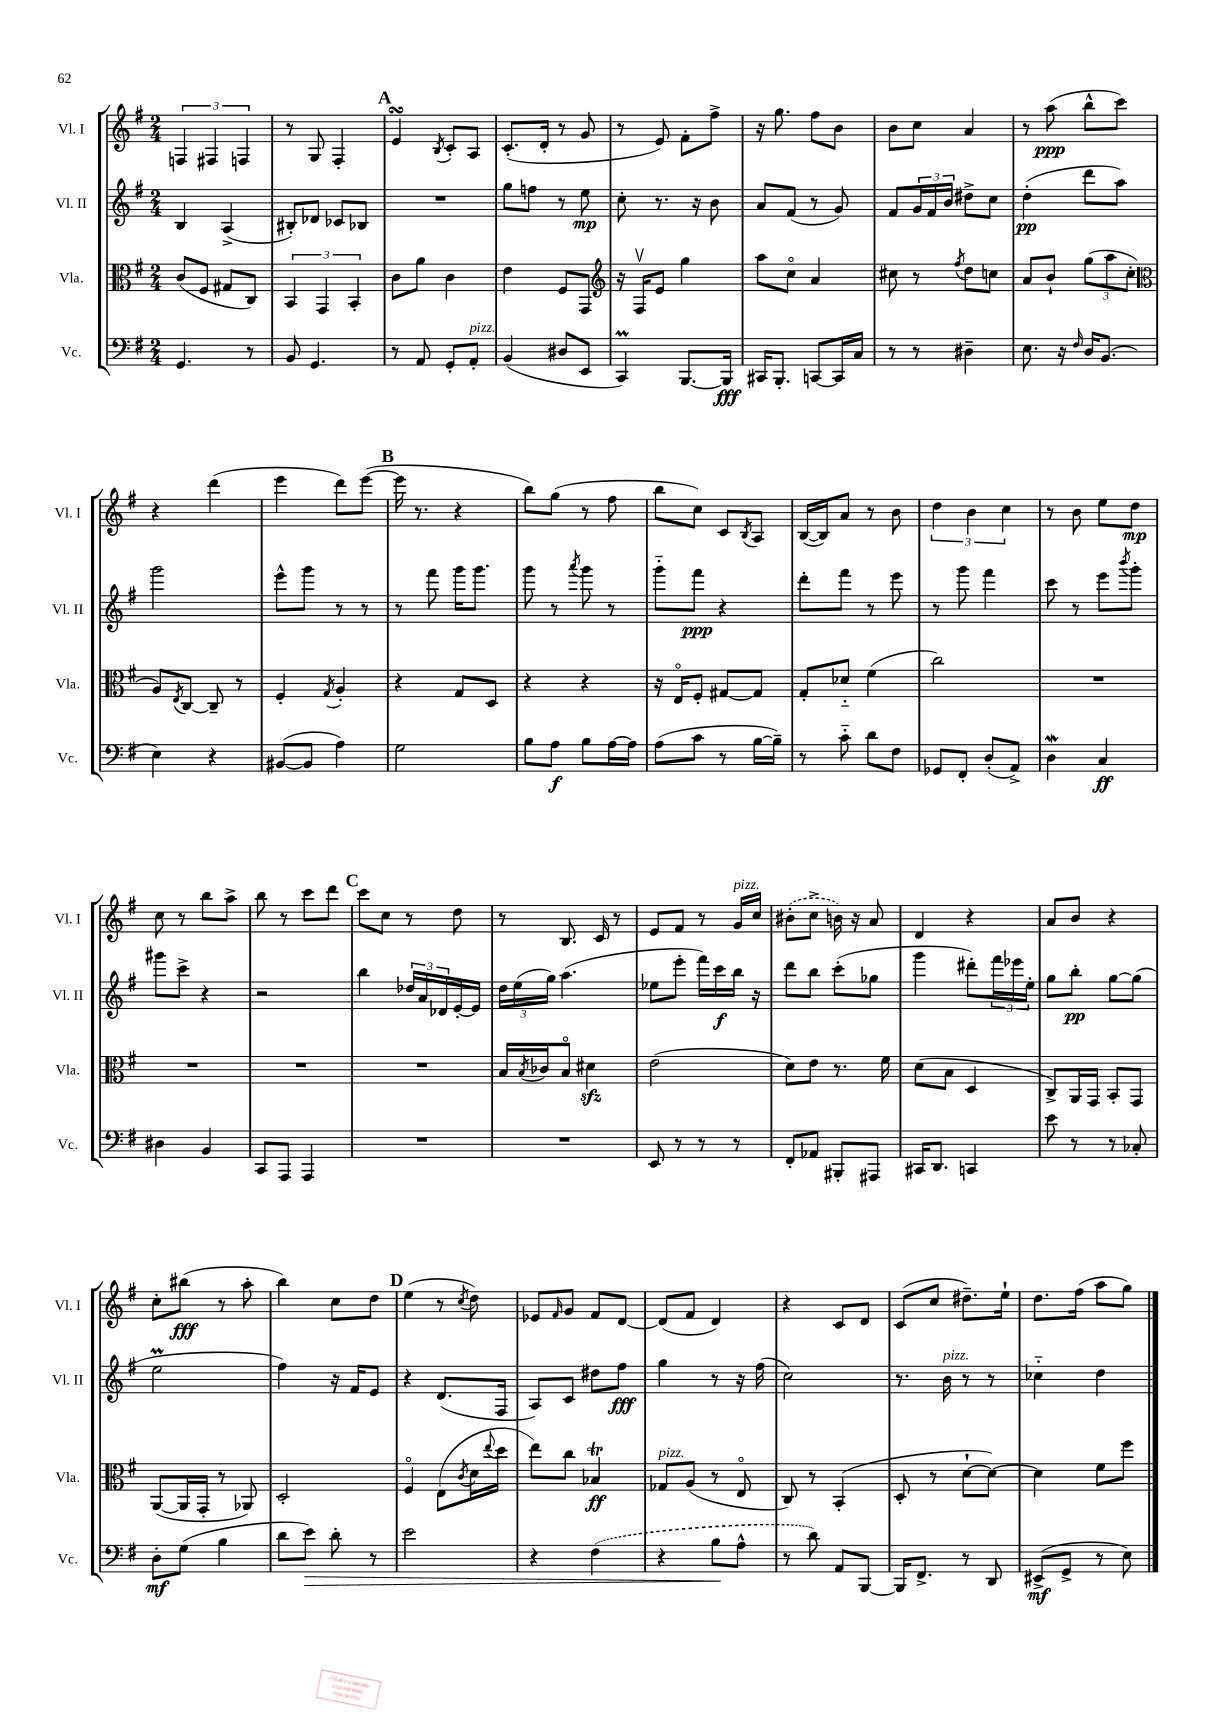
<<
\new StaffGroup <<
\new Staff = "s0" \with { instrumentName = "Vl. I" shortInstrumentName = "Vl. I" } {
    \clef treble \key g \major \numericTimeSignature \time 2/4
    \tuplet 3/2 { f4 fis4 f4 } |
    r8 g8 fis4-. |
    \mark \markup { \bold "A" } e'4\turn \acciaccatura { b8 } c'8-. a8 |
    c'8.-.( d'16-. r8 g'8 |
    r8 e'8) fis'8-. fis''8-> |
    r16 g''8. fis''8 b'8 |
    b'8 c''8 a'4 |
    r8 a''8\ppp( b''8-^ c'''8) |
    r4 d'''4( |
    e'''4 d'''8) e'''8~( |
    \mark \markup { \bold "B" } e'''16 r8. r4 |
    b''8) g''8( r8 fis''8 |
    b''8 c''8) c'8 \acciaccatura { b8 } a8 |
    b16~( b16) a'8 r8 b'8 |
    \tuplet 3/2 { d''4 b'4 c''4 } |
    r8 b'8 e''8 d''8\mp |
    c''8 r8 b''8 a''8-> |
    b''8 r8 c'''8 d'''8 |
    \mark \markup { \bold "C" } c'''8 c''8 r8 d''8 |
    r8 b8. c'16 r8 |
    e'8 fis'8 r8 g'16^\markup { \italic "pizz." } c''16 |
    \once \slurDashed bis'8-.( c''8-> b'16) r16 a'8 |
    d'4 r4 |
    a'8 b'8 r4 |
    c''8-. bis''8\fff( r8 a''8-. |
    b''4) c''8 d''8 |
    \mark \markup { \bold "D" } e''4( r8 \acciaccatura { c''8 } d''8) |
    ees'8 \grace { fis'16 } g'8 fis'8 d'8~ |
    d'8( fis'8 d'4) |
    r4 c'8 d'8 |
    c'8( c''8 dis''8.--) e''16-! |
    d''8. fis''16( a''8 g''8) \bar "|." |
}
\new Staff = "s1" \with { instrumentName = "Vl. II" shortInstrumentName = "Vl. II" } {
    \clef treble \key g \major \numericTimeSignature \time 2/4
    b4 a4->( |
    bis8-.) des'8 ces'8 bes8 |
    \mark \markup { \bold "A" } R2 |
    g''8 f''8 r8 e''8\mp |
    c''8-. r8. r16 b'8 |
    a'8 fis'8( r8 g'8) |
    fis'8 \tuplet 3/2 { g'16 fis'16 b'16 } dis''8-> c''8 |
    d''4-.\pp( d'''8 a''8) |
    g'''2 |
    e'''8-^ g'''8 r8 r8 |
    \mark \markup { \bold "B" } r8 fis'''8 g'''16 g'''8. |
    g'''8 r8 \acciaccatura { a'''8 } g'''8 r8 |
    g'''8-_ fis'''8\ppp r4 |
    d'''8-. fis'''8 r8 e'''8 |
    r8 g'''8 fis'''4 |
    c'''8 r8 e'''8 \acciaccatura { b'''8 } g'''8-. |
    gis'''8 c'''8-> r4 |
    r2 |
    \mark \markup { \bold "C" } b''4 \tuplet 3/2 { des''16 a'16 des'16 } e'16~-. e'16 |
    \tuplet 3/2 { d''16 e''16( g''16) } a''4.( |
    ees''8 e'''8-. fis'''16) c'''16\f b''16 r16 |
    d'''8 b''8 c'''8-.( ges''8 |
    g'''4 dis'''8-.) \tuplet 3/2 { fis'''16 ees'''16 e''16-. } |
    g''8 b''8-.\pp g''8~ g''8( |
    e''2\prall |
    fis''4) r16 fis'16 e'8 |
    \mark \markup { \bold "D" } r4 d'8.( fis16 |
    a8) c'8 dis''8 fis''8\fff |
    g''4 r8 r16 fis''16( |
    c''2) |
    r8. b'16^\markup { \italic "pizz." } r8 r8 |
    ces''4-_ d''4 \bar "|." |
}
\new Staff = "s2" \with { instrumentName = "Vla." shortInstrumentName = "Vla." } {
    \clef alto \key g \major \numericTimeSignature \time 2/4
    c'8( fis8 gis8 c8) |
    \tuplet 3/2 { b,4 g,4 b,4-. } |
    \mark \markup { \bold "A" } c'8 a'8 c'4 |
    e'4 fis8 g,8 |
    \clef treble r16 fis16\upbow e'8 g''4 |
    a''8 c''8\flageolet a'4 |
    cis''8 r8 \acciaccatura { fis''8 } d''8 c''8 |
    a'8 b'8-! \tuplet 3/2 { g''8( a''8 c''8-. } |
    \clef alto a8) \acciaccatura { e8 } c8~ c8-- r8 |
    fis4-. \acciaccatura { g8 } a4-. |
    \mark \markup { \bold "B" } r4 g8 d8 |
    r4 r4 |
    r16 e16\flageolet fis8-. gis8~ gis8 |
    g8-. des'8-_ fis'4( |
    c''2) |
    R2 |
    R2 |
    R2 |
    \mark \markup { \bold "C" } R2 |
    b16 \acciaccatura { b8 } ces'16 b8\flageolet dis'4\sfz |
    e'2( |
    d'8) e'8 r8. fis'16 |
    d'8( b8 d4 |
    c8->) a,16 g,16 b,8-. g,8 |
    a,8~( a,16 g,16-. r8 aes,8) |
    d2-. |
    \mark \markup { \bold "D" } fis4\flageolet e8( \acciaccatura { c'8 } d'16 \appoggiatura { e''8 } d''16 |
    e''8) c''8 bes4\trill\ff |
    ges8^\markup { \italic "pizz." } a8( r8 e8\flageolet |
    c8) r8 b,4-.( |
    d8-. r8 d'8~-! d'8~) |
    d'4 fis'8 fis''8 \bar "|." |
}
\new Staff = "s3" \with { instrumentName = "Vc." shortInstrumentName = "Vc." } {
    \clef bass \key g \major \numericTimeSignature \time 2/4
    g,4. r8 |
    b,8 g,4. |
    \mark \markup { \bold "A" } r8 a,8 g,8-. a,8-.^\markup { \italic "pizz." } |
    b,4( dis8 e,8 |
    c,4\prall) b,,8.~ b,,16\fff |
    cis,16 b,,8.-. c,8~ c,16 c16 |
    r8 r8 dis4-- |
    e8. r16 \grace { fis16 } d16 b,8.( |
    e4) r4 |
    bis,8~( bis,8 a4) |
    \mark \markup { \bold "B" } g2 |
    b8 a8\f b8 a16~ a16 |
    a8( c'8 r8 b16~ b16--) |
    r8 c'8-_ d'8 fis8 |
    ges,8 fis,8-. d8-.( a,8->) |
    d4\mordent c4\ff |
    dis4 b,4 |
    c,8 a,,8 a,,4 |
    \mark \markup { \bold "C" } R2 |
    R2 |
    e,8 r8 r8 r8 |
    fis,8-. aes,8 bis,,8-. ais,,8 |
    cis,16 d,8. c,4 |
    e'8 r8 r8 ces8-. |
    d8-.\mf g8( b4 |
    d'8 e'8\>) d'8-. r8 |
    \mark \markup { \bold "D" } e'2 |
    r4 \once \slurDashed fis4( |
    r4 b8\! a8-^ |
    r8 d'8) a,8 b,,8~ |
    b,,16 fis,8.-> r8 d,8 |
    eis,8->\mf( g,8-> r8 e8) \bar "|." |
}
>>
>>
\layout { \context { \Score \remove "Bar_number_engraver" } }
